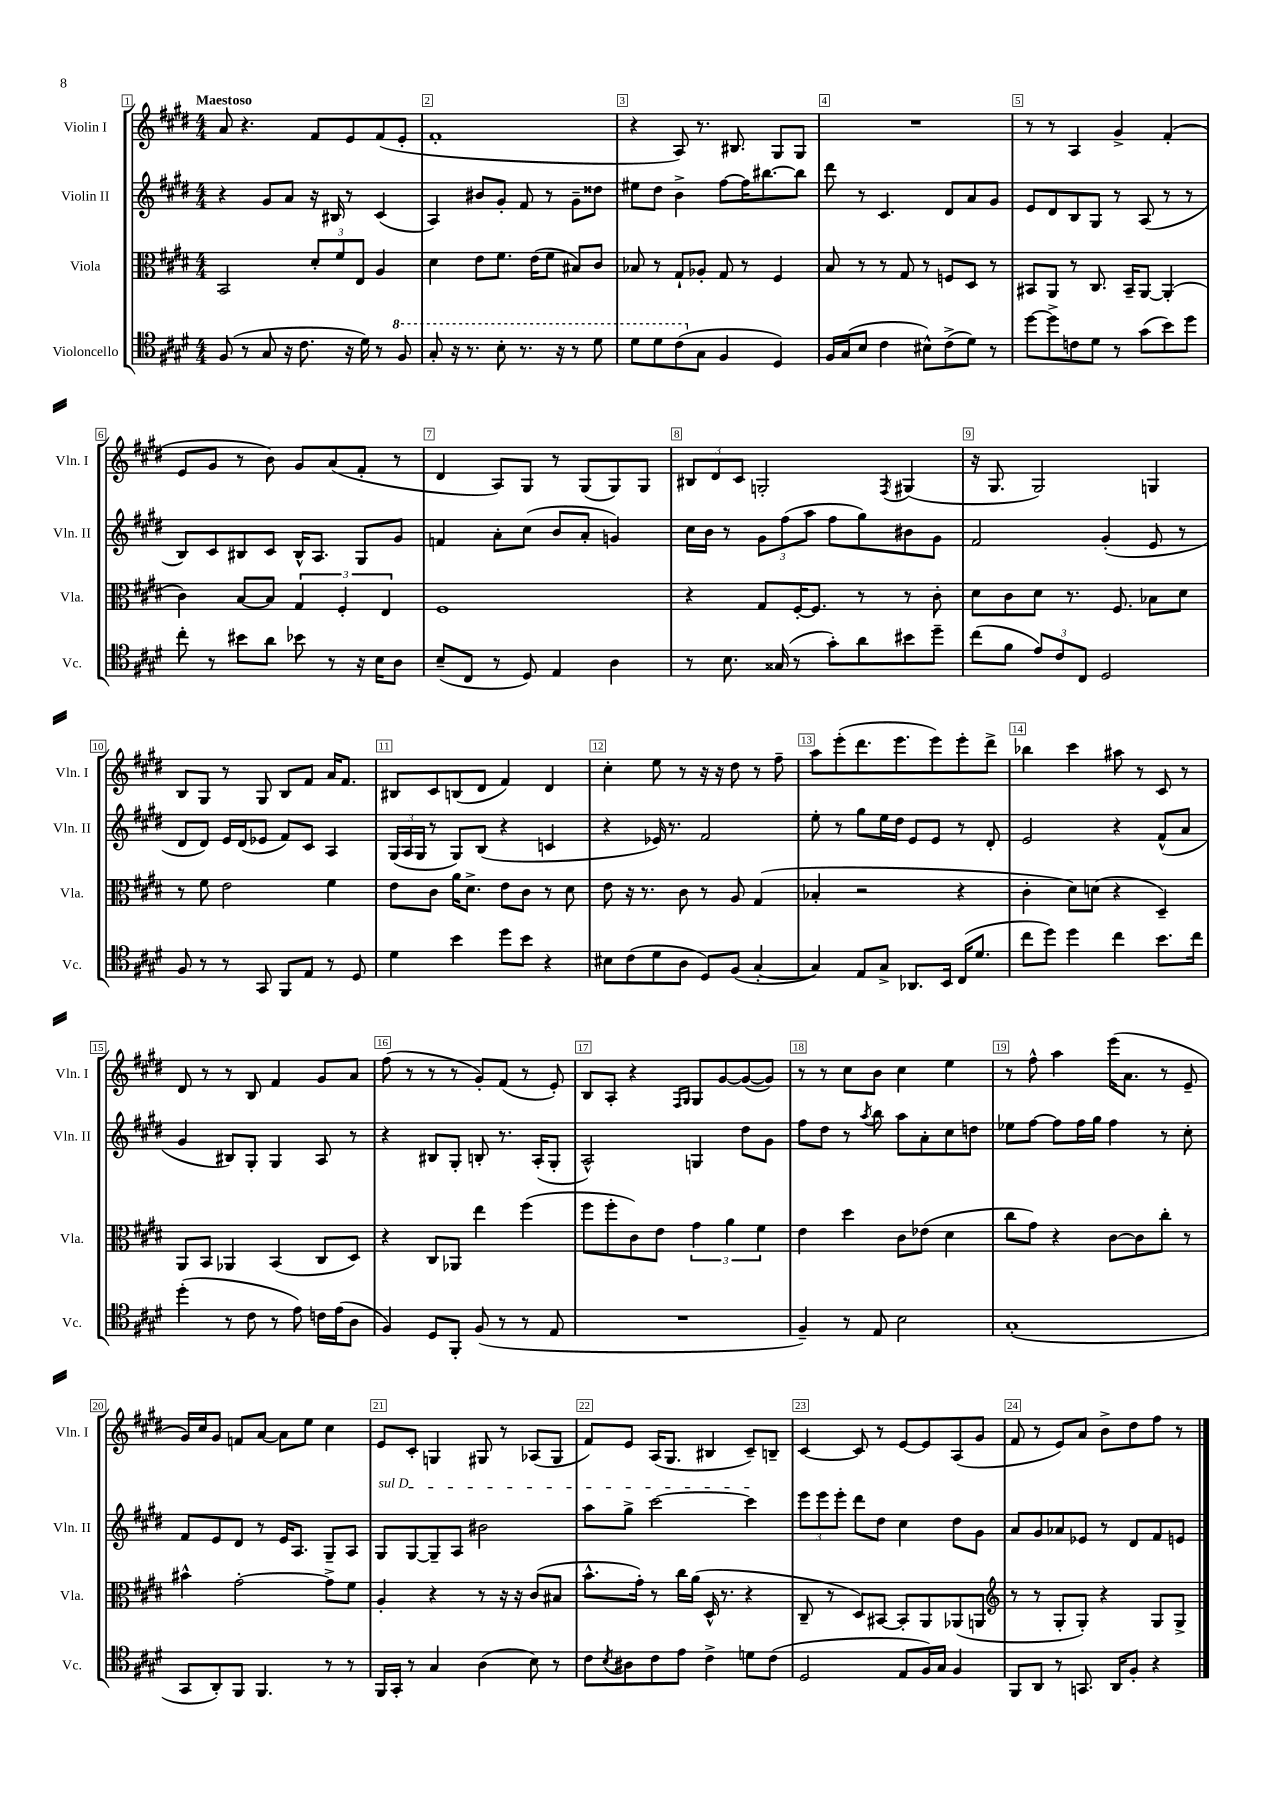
<<
\new StaffGroup <<
\new Staff = "s0" \with { instrumentName = "Violin I" shortInstrumentName = "Vln. I" } {
    \clef treble \key e \major \numericTimeSignature \time 4/4 \tempo "Maestoso"
    a'8 r4. fis'8 e'8 fis'8( e'8-. |
    fis'1-. |
    r4 a8) r8. bis8. gis8 gis8 |
    R1 |
    r8 r8 a4 gis'4-> fis'4-.( |
    e'8 gis'8 r8 b'8) gis'8 a'8( fis'8-. r8 |
    dis'4 a8) gis8 r8 gis8( gis8) gis8 |
    \tuplet 3/2 { bis8 dis'8 cis'8 } g2-. \acciaccatura { fis8 } gis4( |
    r16 gis8. gis2) g4 |
    b8 gis8 r8 gis8 b8 fis'8 a'16 fis'8. |
    bis8 cis'8 b8( dis'8 fis'4) dis'4 |
    cis''4-. e''8 r8 r16 r16 dis''8 r8 fis''8-- |
    a''8 e'''8-.( dis'''8. e'''8. e'''8) e'''8-. dis'''8-> |
    bes''4 cis'''4 ais''8 r8 cis'8 r8 |
    dis'8 r8 r8 b8 fis'4 gis'8 a'8 |
    fis''8( r8 r8 r8 gis'8-.) fis'8( r8 e'8-.) |
    b8 a8-. r4 \grace { fis16 gis16 } gis8 gis'8~ gis'8~( gis'8) |
    r8 r8 cis''8 b'8 cis''4 e''4 |
    r8 fis''8-^ a''4 e'''16( a'8. r8 e'8-- |
    gis'16) cis''16 gis'8 f'8 a'8~ a'8 e''8 cis''4 |
    e'8 cis'8-. g4 gis8 r8 aes8( gis8 |
    fis'8) e'8 a16( gis8. bis4 cis'8--) b8-- |
    cis'4~ cis'8 r8 e'8~ e'8 a8( gis'8 |
    fis'8 r8 e'8) a'8 b'8-> dis''8 fis''8 r8 \bar "|." |
}
\new Staff = "s1" \with { instrumentName = "Violin II" shortInstrumentName = "Vln. II" } {
    \clef treble \key e \major \numericTimeSignature \time 4/4
    r4 gis'8 a'8 r16 bis16 r8 cis'4( |
    a4) bis'8 gis'8-. fis'8 r8 gis'8-- disis''8 |
    eis''8 dis''8 b'4-> fis''8~ fis''16 bis''8.~ bis''8 |
    dis'''8 r8 cis'4. dis'8 a'8 gis'8 |
    e'8 dis'8 b8 gis8 r8 a8( r8 r8 |
    b8) cis'8 bis8 cis'8 bis16-^ a8. gis8 gis'8 |
    f'4 a'8-. cis''8( b'8 a'8-. g'4) |
    cis''16 b'16 r8 \tuplet 3/2 { gis'8 fis''8( a''8 } fis''8 gis''8) bis'8 gis'8 |
    fis'2 gis'4-.( e'8 r8 |
    dis'8 dis'8) e'16 dis'16( ees'8 fis'8) cis'8 a4 |
    \tuplet 3/2 { gis16( a16 gis16 } r8 gis8) b8( r4 c'4 |
    r4 ees'16) r8. fis'2 |
    e''8-. r8 gis''8 e''16 dis''16 e'8 e'8 r8 dis'8-. |
    e'2 r4 fis'8-^( a'8 |
    gis'4 bis8) gis8-. gis4 a8 r8 |
    r4 bis8 gis8-. b8-. r8. a16-.( gis8-. |
    a2-^) g4 dis''8 gis'8 |
    fis''8 dis''8 r8 \acciaccatura { a''8 } b''8 a''8 a'8-. cis''8 d''8 |
    ees''8 fis''8~ fis''8 fis''16 gis''16 fis''4 r8 cis''8-. |
    fis'8 e'8 dis'8 r8 e'16 a8. gis8-- a8 |
    \once \override TextSpanner.bound-details.left.text = \markup { \italic "sul D" } gis8\startTextSpan gis8~ gis8-- a8 bis'2 |
    a''8 gis''8-> cis'''2~ cis'''4\stopTextSpan |
    \tuplet 3/2 { e'''8 e'''8 e'''8-. } dis'''8 dis''8 cis''4 dis''8 gis'8 |
    a'8 gis'8 aes'8 ees'8 r8 dis'8 fis'8 e'8 \bar "|." |
}
\new Staff = "s2" \with { instrumentName = "Viola" shortInstrumentName = "Vla." } {
    \clef alto \key e \major \numericTimeSignature \time 4/4
    b,2 \tuplet 3/2 { dis'8-. fis'8 e8 } a4 |
    dis'4 e'8 fis'8. e'16( fis'8 bis8) cis'8 |
    bes8 r8 gis8-! aes8-. gis8 r8 fis4 |
    b8 r8 r8 gis8 r8 f8 dis8 r8 |
    bis,8 a,8 r8 cis8. bis,16-- a,8~ a,4-.( |
    cis'4) b8~ b8 \tuplet 3/2 { gis4 fis4-. e4 } |
    fis1 |
    r4 gis8 fis16~-. fis8. r8 r8 cis'8-. |
    dis'8 cis'8 dis'8 r8. fis8. bes8 dis'8 |
    r8 fis'8 e'2 fis'4 |
    e'8 cis'8 a'16 dis'8.-> e'8 cis'8 r8 dis'8 |
    e'8 r16 r8. cis'8 r8 a8 gis4( |
    bes4-. r2 r4 |
    cis'4-. dis'8) d'8( r4 dis4--) |
    a,8 b,8 aes,4 b,4( cis8 dis8) |
    r4 cis8 aes,8 e''4 fis''4( |
    fis''8 fis''8-. cis'8) e'8 \tuplet 3/2 { gis'4 a'4 fis'4 } |
    e'4 dis''4 cis'8 ees'8( dis'4 |
    cis''8 gis'8) r4 cis'8~ cis'8 cis''8-. r8 |
    bis'4-^ gis'2~-. gis'8-> fis'8 |
    a4-. r4 r8 r16 r16 cis'8( bis8 |
    b'8.-^ gis'16-.) r8 cis''16 a'16( dis16-^ r8. r4 |
    cis8-- r8 dis8) bis,8~ bis,8-. a,8 aes,8( a,8 |
    \clef treble r8 r8 gis8-. gis8-.) r4 gis8 gis8-> \bar "|." |
}
\new Staff = "s3" \with { instrumentName = "Violoncello" shortInstrumentName = "Vc." } {
    \clef tenor \key e \major \numericTimeSignature \time 4/4
    fis8( r8 gis8 r16 cis'8. r16 dis'16) r8 \ottava #1 fis'8 |
    gis'8-. r16 r8. b'8-. r8. r16 r8 dis''8 |
    dis''8 dis''8 cis''8( \ottava #0 gis8 fis4 dis4) |
    fis16 gis16( b8 cis'4 bis8-^) cis'8->( dis'8) r8 |
    dis''8~ dis''8-> c'8 dis'8 r8 gis'8( b'8) dis''8 |
    cis''8-. r8 bis'8 a'8 bes'8 r8 r16 b16 a8 |
    b8--( cis8 r8 dis8) e4 a4 |
    r8 b8. gisis16( r8 gis'8-.) a'8 bis'8 dis''8-- |
    cis''8( fis'8 \tuplet 3/2 { e'8) cis'8 cis8 } dis2 |
    fis8 r8 r8 gis,8 fis,8 e8 r8 dis8 |
    dis'4 b'4 dis''8 b'8 r4 |
    bis8 cis'8( dis'8 a8 dis8) fis8( gis4~-. |
    gis4) e8 gis8-> aes,8. b,16 cis16( dis'8. |
    cis''8 dis''8) dis''4 cis''4 b'8. cis''16 |
    dis''4-.( r8 cis'8 r8 e'8) c'16 e'16( a8 |
    fis4) dis8 fis,8-. fis8( r8 r8 e8 |
    R1 |
    fis4--) r8 e8 b2 |
    gis1-.( |
    gis,8 a,8-.) fis,8 fis,4. r8 r8 |
    fis,16 gis,16-. r8 gis4 a4( b8) r8 |
    cis'8 \acciaccatura { b8 } ais8 cis'8 e'8 cis'4-> d'8 cis'8( |
    dis2 e8 fis16) gis16 fis4 |
    fis,8 a,8 r8 g,8. a,16 fis8-. r4 \bar "|." |
}
>>
>>
\layout { \context { \Score \override BarNumber.break-visibility = ##(#f #t #t) barNumberVisibility = #all-bar-numbers-visible \override BarNumber.stencil = #(make-stencil-boxer 0.1 0.3 ly:text-interface::print) } }
